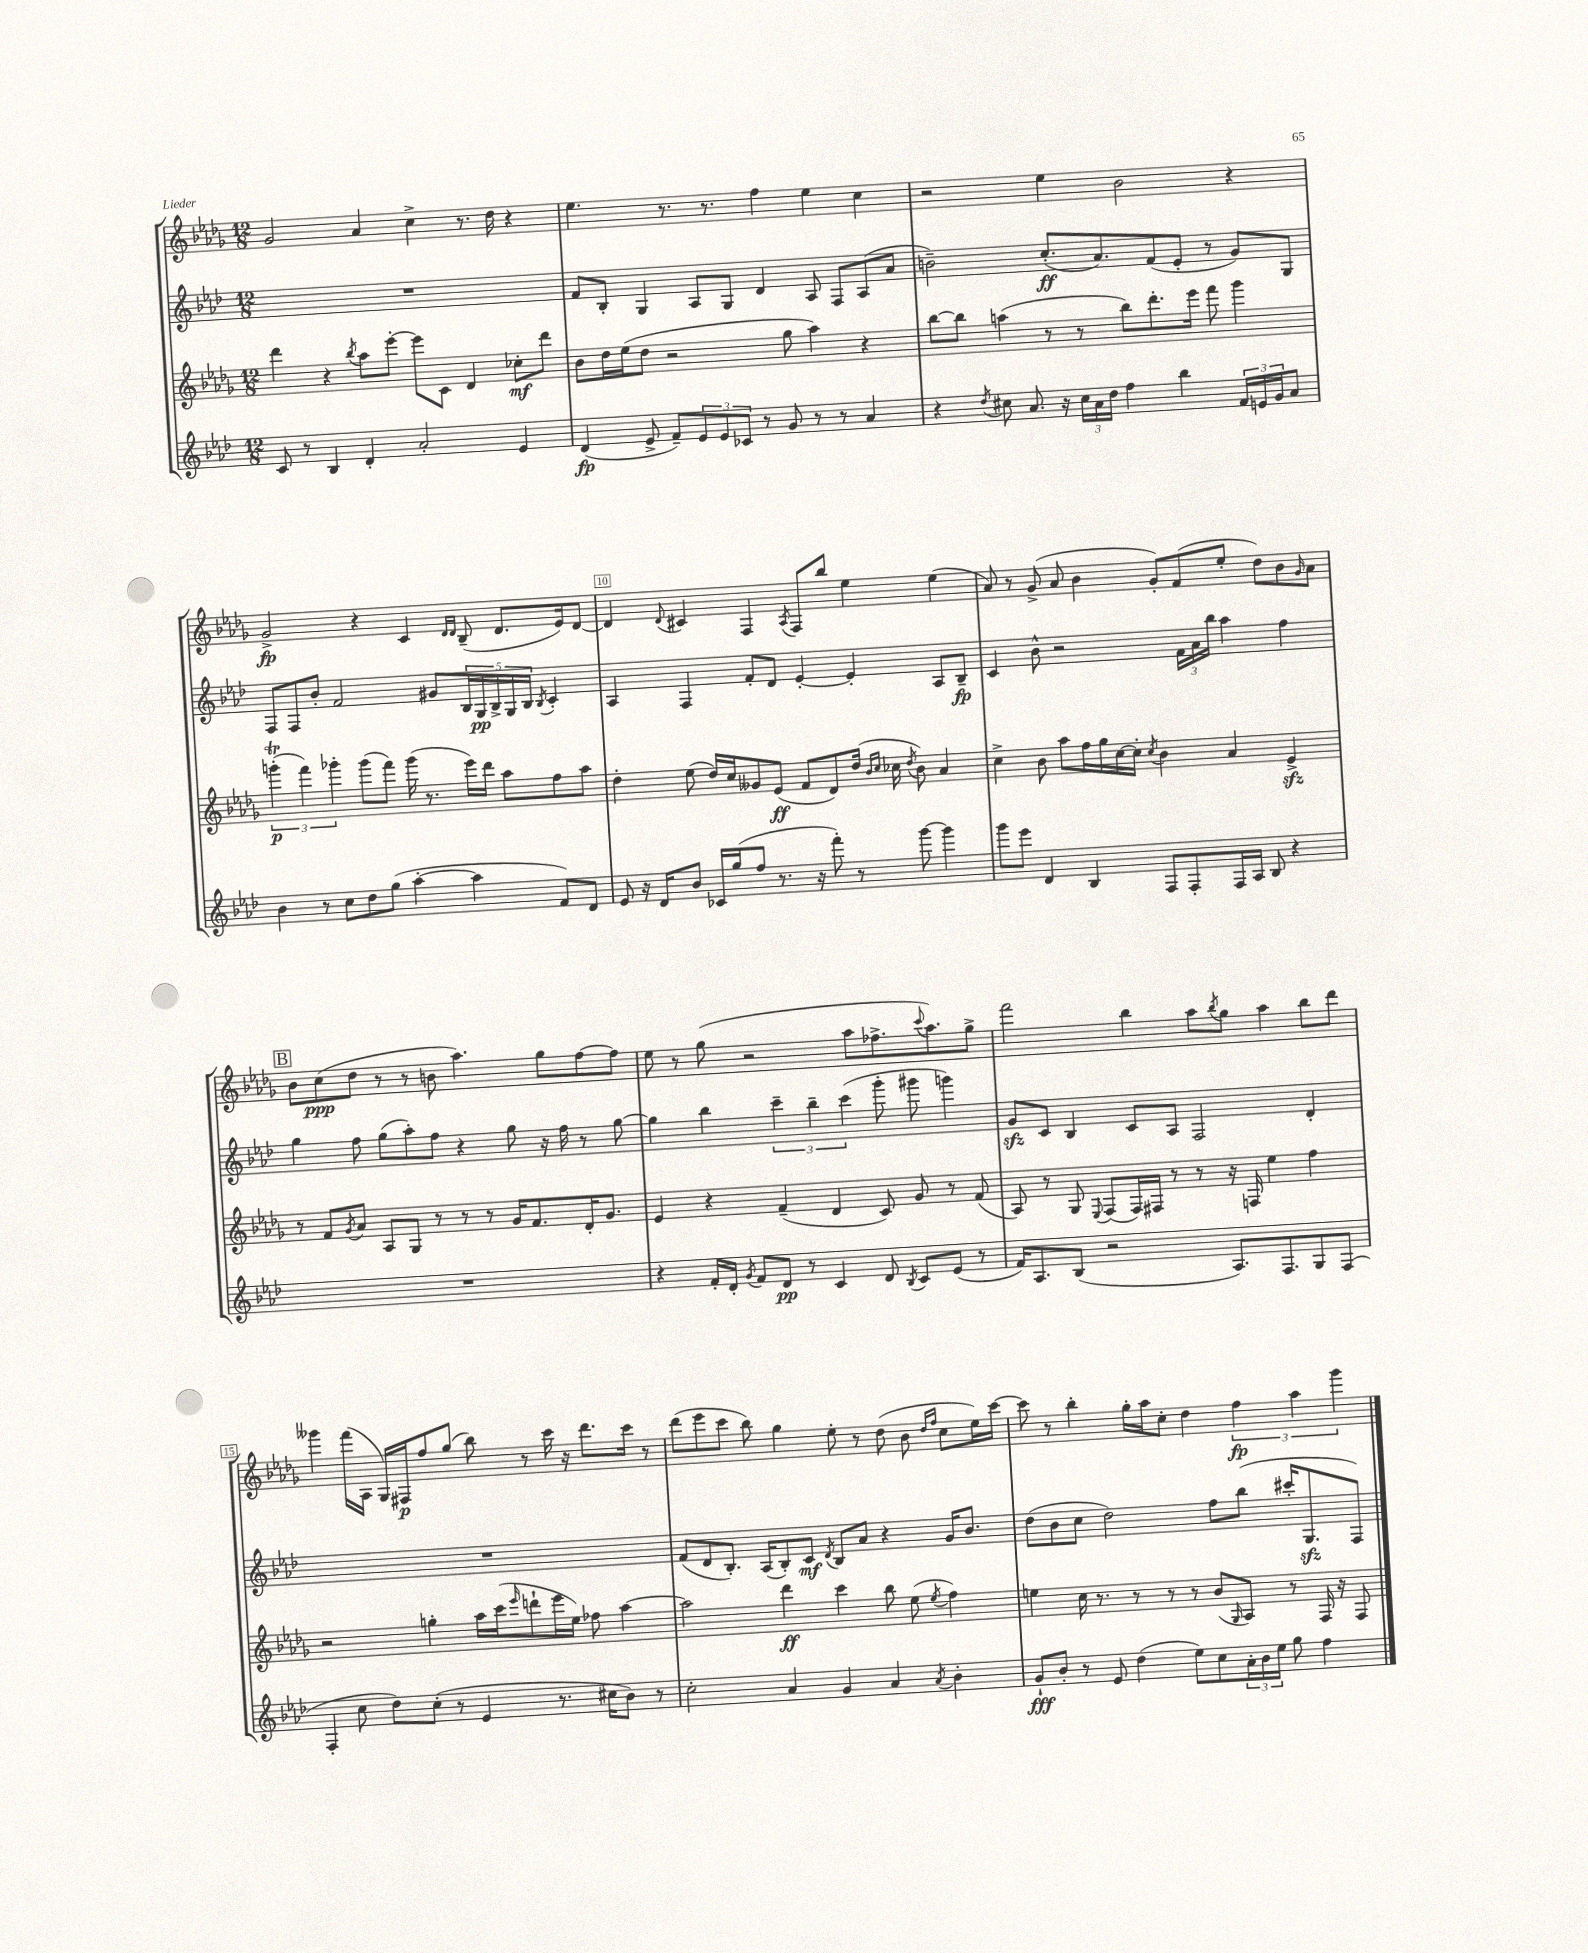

**kern	**dynam	**kern	**dynam	**kern	**dynam	**kern	**dynam
*part4	*part4	*part3	*part3	*part2	*part2	*part1	*part1
*staff4	*staff4	*staff3	*staff3	*staff2	*staff2	*staff1	*staff1
*clefG2	*	*clefG2	*	*clefG2	*	*clefG2	*
*k[b-e-a-d-]	*	*k[b-e-a-d-g-]	*	*k[b-e-a-d-]	*	*k[b-e-a-d-g-]	*
*M12/8	*	*M12/8	*	*M12/8	*	*M12/8	*
=6	=6	=6	=6	=6	=6	=6	=6
8c/	.	4ddd-\	.	1.r	.	2g-/	.
8r	.	.	.	.	.	.	.
4B-/	.	4r	.	.	.	.	.
.	.	8qbb-/	.	.	.	.	.
4d-'/	.	8aa-\L	.	.	.	4a-/	.
.	.	[8eee-'\J	.	.	.	.	.
2a-'/	.	8eee-\L]	.	.	.	4cc^\	.
.	.	8c\J	.	.	.	.	.
.	.	4d-/	.	.	.	8.r	.
.	.	.	.	.	.	16dd-\	.
4e-/	.	8cc-X'\L	mf	.	.	4r	.
.	.	8ddd-\J	.	.	.	.	.
=7	=7	=7	=7	=7	=7	=7	=7
(4d-/	fp	8b-\L	.	8f/L	.	4.ee-\	.
.	.	16dd-\L	.	8B-'/J	.	.	.
.	.	(16ee-\J	.	.	.	.	.
8e-^/	.	8dd-\J	.	4G/	.	.	.
8f~/L)	.	2r	.	.	.	8.r	.
12e-/	.	.	.	8A-/L	.	.	.
.	.	.	.	.	.	8.r	.
12e-/	.	.	.	.	.	.	.
.	.	.	.	8G/J	.	.	.
12c-X/J	.	.	.	.	.	.	.
8r	.	.	.	4d-/	.	4ff\	.
8g/	.	8gg-\	.	.	.	.	.
8r	.	4aa-\)	.	8A-/	.	4ee-\	.
8r	.	.	.	8F/L	.	.	.
4a-/	.	4r	.	(8A-/	.	4cc\	.
.	.	.	.	8a-/J	.	.	.
=8	=8	=8	=8	=8	=8	=8	=8
4r	.	[8bb-\L	.	2bn~\)	.	2r	.
.	.	8bb-\J]	.	.	.	.	.
8qdd-/	.	.	.	.	.	.	.
8cc#X\	.	(4aan\	.	.	.	.	.
8.a-/	.	.	.	.	.	.	.
.	.	8r	.	(8.cc'/L	ff	4ee-\	.
16r	.	.	.	.	.	.	.
24cc#\LL	.	8r	.	.	.	.	.
24a-\	.	.	.	.	.	.	.
.	.	.	.	8.a-/)	.	.	.
24dd-\JJ	.	.	.	.	.	.	.
4ff\	.	8bb-\L)	.	.	.	2b-\	.
.	.	8.ddd-'\	.	(8f/	.	.	.
4bb-\	.	.	.	8e-'/J	.	.	.
.	.	16eee-\Jk	.	.	.	.	.
.	.	8fff\	.	8r	.	.	.
24f/LL	.	4ggg-\	.	8g/L)	.	4r	.
24en/	.	.	.	.	.	.	.
24g/J	.	.	.	.	.	.	.
8a-/J	.	.	.	8G/J	.	.	.
!!LO:LB:g=z
=9	=9	=9	=9	=9	=9	=9	=9
4b-\	.	(6gggnt'\	p	8F/L	.	2g-^/	fp
.	.	.	.	8F/	.	.	.
.	.	6fff\)	.	.	.	.	.
8r	.	.	.	8b-'/J	.	.	.
.	.	6ggg-X'\	.	.	.	.	.
8cc\L	.	.	.	2f/	.	.	.
8dd-\	.	(8ggg-\L	.	.	.	4r	.
(8gg\J	.	8fff\J)	.	.	.	.	.
[4aa-'\	.	(16ggg-\	.	.	.	4c/	.
.	.	8.r	.	.	.	.	.
.	.	.	.	8g#X/L	.	.	.
.	.	.	.	.	.	16qqd-/LL	.
.	.	.	.	.	.	16qqd-/JJ	.
4aa-\]	.	16eee-\LL)	.	20B-/L	.	(8B-~/	.
.	.	.	.	20G/	pp	.	.
.	.	16ddd-\JJ	.	.	.	.	.
.	.	.	.	20B-^/	.	.	.
.	.	8aa-\L	.	.	.	8.d-/L	.
.	.	.	.	20G/	.	.	.
.	.	.	.	20B-/JJ	.	.	.
.	.	.	.	8qB-/	.	.	.
8f/L)	.	8ff\	.	4c'/	.	.	.
.	.	.	.	.	.	16e-/k)	.
8d-/J	.	8aa-\J	.	.	.	[8d-/J	.
=10	=10	=10	=10	=10	=10	=10	=10
8e-/	.	4dd-'\	.	4A-/	.	4d-/]	.
16r	.	.	.	.	.	.	.
16d-/KL	.	.	.	.	.	.	.
.	.	.	.	.	.	8qqd-/	.
8b-/J	.	(8ee-\	.	4F/	.	4c#X/	.
16c-X/LL	.	16dd-/LL)	.	.	.	.	.
(16gg/J	.	16cc/J	.	.	.	.	.
8ff/J	.	8g--X/	.	8f'/L	.	4F/	.
8.r	.	(8e-/J	ff	8d-/J	.	.	.
.	.	.	.	.	.	8qA-/	.
.	.	8f/L	.	[4e-'/	.	8F/L	.
16r	.	.	.	.	.	.	.
8fff'\)	.	8d-/)	.	.	.	8bb-/J	.
8r	.	(16dd-/Jk	.	4e-'/]	.	4ee-\	.
.	.	16qqb-/LL	.	.	.	.	.
.	.	16qqcc/JJ	.	.	.	.	.
.	.	16cc-X\	.	.	.	.	.
.	.	8qdd-/	.	.	.	.	.
[8ggg\	.	8b-\)	.	.	.	.	.
4ggg\]	.	4a-/	.	8A-/L	.	(4ee-\	.
.	.	.	.	8B-~/J	fp	.	.
=11	=11	=11	=11	=11	=11	=11	=11
8ggg\L	.	4cc^\	.	4c/	.	8a-/)	.
8eee-\J	.	.	.	.	.	8r	.
4d-/	.	8b-\	.	8b-^^\	.	(8g-^/	.
.	.	8aa-\L	.	2r	.	8a-/	.
4B-/	.	16ff\L	.	.	.	4b-\	.
.	.	16gg-\	.	.	.	.	.
.	.	[16cc\	.	.	.	.	.
.	.	16cc'\JJ]	.	.	.	.	.
.	.	8qcc/	.	.	.	.	.
8F/L	.	4b-\	.	.	.	8g-'/L)	.
8F'/	.	.	.	24f\LL	.	(8f/	.
.	.	.	.	24a-\	.	.	.
.	.	.	.	24bb-\JJ	.	.	.
16F/L	.	4a-/	.	4aa-\	.	8ee-'/J	.
16A-/JJ	.	.	.	.	.	.	.
8B-/	.	.	.	.	.	8dd-\L)	.
4r	.	4e-zz^/	.	4ff\	.	8b-\	.
.	.	.	.	.	.	16qqg-/	.
.	.	.	.	.	.	8a-\J	.
!!LO:LB:g=z
!!LO:REH:place=s1:t=B
=12	=12	=12	=12	=12	=12	=12	=12
1.r	.	8r	.	4gg\	.	8b-\L	.
.	.	8f/L	.	.	.	(8cc\	ppp
.	.	8qg-/	.	.	.	.	.
.	.	8a-/J	.	8ff\	.	8dd-\J	.
.	.	8A-/L	.	(8gg\L	.	8r	.
.	.	8G-/J	.	8aa-'\)	.	8r	.
.	.	8r	.	8ff\J	.	8bn\	.
.	.	8r	.	4r	.	4.aa-\)	.
.	.	8r	.	.	.	.	.
.	.	16g-/KL	.	8gg\	.	.	.
.	.	8.f/	.	.	.	.	.
.	.	.	.	16r	.	8gg-\L	.
.	.	.	.	16ff\	.	.	.
.	.	16d-'/K	.	8r	.	[8ff\	.
.	.	8.g-/J	.	.	.	.	.
.	.	.	.	[8gg\	.	8ff\J]	.
=13	=13	=13	=13	=13	=13	=13	=13
4r	.	4e-/	.	4gg\]	.	8ee-\	.
.	.	.	.	.	.	8r	.
16f'/LL	.	4r	.	4bb-\	.	(8gg-\	.
16d-'/JJ	.	.	.	.	.	.	.
8qg/	.	.	.	.	.	.	.
8f/L	.	.	.	.	.	2r	.
8d-/J	pp	(4f~/	.	6ccc~\	.	.	.
8r	.	.	.	.	.	.	.
.	.	.	.	6bb-~\	.	.	.
4c/	.	4d-/	.	.	.	.	.
.	.	.	.	(6ccc\	.	.	.
.	.	.	.	.	.	8aa-\L	.
8d-/	.	8c/)	.	8ggg'\	.	8.ff-X^\	.
8qB-/	.	.	.	.	.	.	.
8c/L	.	8g-/	.	8ggg#X\	.	.	.
.	.	.	.	.	.	8qqccc/	.
.	.	.	.	.	.	8.aa-\)	.
(8e-/J	.	8r	.	4gggn\)	.	.	.
8r	.	(8f/	.	.	.	8gg-^\J	.
=14	=14	=14	=14	=14	=14	=14	=14
16f/KL)	.	8A-/)	.	8gzz/L	.	2fff\	.
8.A-/	.	.	.	.	.	.	.
.	.	8r	.	8c/J	.	.	.
(8B-/J	.	8G-/	.	4B-/	.	.	.
.	.	8qqE-/	.	.	.	.	.
2r	.	(8F/L	.	.	.	.	.
.	.	16F/L)	.	8c/L	.	4bb-\	.
.	.	16F#X/JJ	.	.	.	.	.
.	.	8r	.	8A-/J	.	.	.
.	.	8r	.	2F/	.	8aa-\L	.
.	.	.	.	.	.	8qbb-/	.
8.A-/L)	.	16r	.	.	.	8gg-\J	.
.	.	16Fn/	.	.	.	.	.
.	.	4ee-\	.	.	.	4aa-\	.
8.F/	.	.	.	.	.	.	.
8G/	.	4ff\	.	4d-'/	.	8bb-\L	.
(8F/J	.	.	.	.	.	8ddd-\J	.
!!LO:LB:g=z
=15	=15	=15	=15	=15	=15	=15	=15
4F'/	.	2r	.	1.r	.	4ggg--X\	.
8cc\	.	.	.	.	.	(16fff\LL	.
.	.	.	.	.	.	16A-\JJ	.
8dd-\L)	.	.	.	.	.	16G-/LL)	.
.	.	.	.	.	.	16F#X/J	p
(8cc'\J	.	4ggn'\	.	.	.	8ff/	.
8r	.	.	.	.	.	(8gg-/J	.
4e-/	.	16aa-\LL	.	.	.	8bb-\)	.
.	.	(16ccc\J	.	.	.	.	.
.	.	16qqeee-/	.	.	.	.	.
.	.	8dddn`\	.	.	.	8r	.
8.r	.	16eee-\L	.	.	.	16ccc\	.
.	.	16ee-\JJ)	.	.	.	16r	.
.	.	8ff-X\	.	.	.	8.ddd-\L	.
16cc#X\KL	.	.	.	.	.	.	.
8b-\J)	.	[4aa-\	.	.	.	.	.
.	.	.	.	.	.	16ccc\Jk	.
8r	.	.	.	.	.	8r	.
=16	=16	=16	=16	=16	=16	=16	=16
2cc'\	.	2aa-\]	.	(8f/L	.	(8ddd-\L	.
.	.	.	.	8d-/	.	8eee-\	.
.	.	.	.	8.B-'/J)	.	8ccc\J	.
.	.	.	.	.	.	8bb-\)	.
.	.	.	.	(16A-/KL	.	.	.
4a-/	.	4ddd-\	ff	8B-'/)	.	4gg-\	.
.	.	.	.	8c/J	mf	.	.
.	.	.	.	8qd-/	.	.	.
4g/	.	4ccc\	.	8B-/L	.	8ee-'\	.
.	.	.	.	8a-/J	.	8r	.
4a-/	.	8bb-\	.	4r	.	(8dd-\	.
.	.	(8ee-\	.	.	.	8b-\	.
.	.	.	.	.	.	16qqdd-/LL	.
8qa-/	.	8qee-/	.	.	.	16qqff/JJ	.
4b-'\	.	4ff\)	.	16g/KL	.	8cc\L	.
.	.	.	.	8.b-/J	.	.	.
.	.	.	.	.	.	16ee-\L)	.
.	.	.	.	.	.	[16ccc\JJ	.
=17	=17	=17	=17	=17	=17	=17	=17
8g`/L	fff	4een\	.	(8dd-\L	.	8ccc\]	.
8b-'/J	.	.	.	8b-\	.	8r	.
8r	.	16cc\	.	8cc\J	.	4bb-'\	.
.	.	8.r	.	.	.	.	.
8e-/	.	.	.	2dd-\)	.	.	.
(4dd-\	.	8r	.	.	.	16gg-'\LL	.
.	.	.	.	.	.	16aa-\J	.
.	.	8r	.	.	.	8cc'\J	.
8ee-\L)	.	8r	.	.	.	4dd-\	.
8cc\	.	(8b-/L	.	8ff\L	.	.	.
.	.	16qqG-/	.	.	.	.	.
24a-'\L	.	8A-/J)	.	(8bb-\J	.	6ff\	fp
24b-\	.	.	.	.	.	.	.
24ee-\JJ	.	.	.	.	.	.	.
8gg\	.	8r	.	16ccc#X'/KL	.	.	.
.	.	.	.	.	.	6aa-\	.
.	.	.	.	8.Gzz/	.	.	.
4ff\	.	16F/	.	.	.	.	.
.	.	16r	.	.	.	.	.
.	.	.	.	.	.	6ggg-\	.
.	.	8F/	.	8F/J)	.	.	.
==	==	==	==	==	==	==	==
*-	*-	*-	*-	*-	*-	*-	*-
